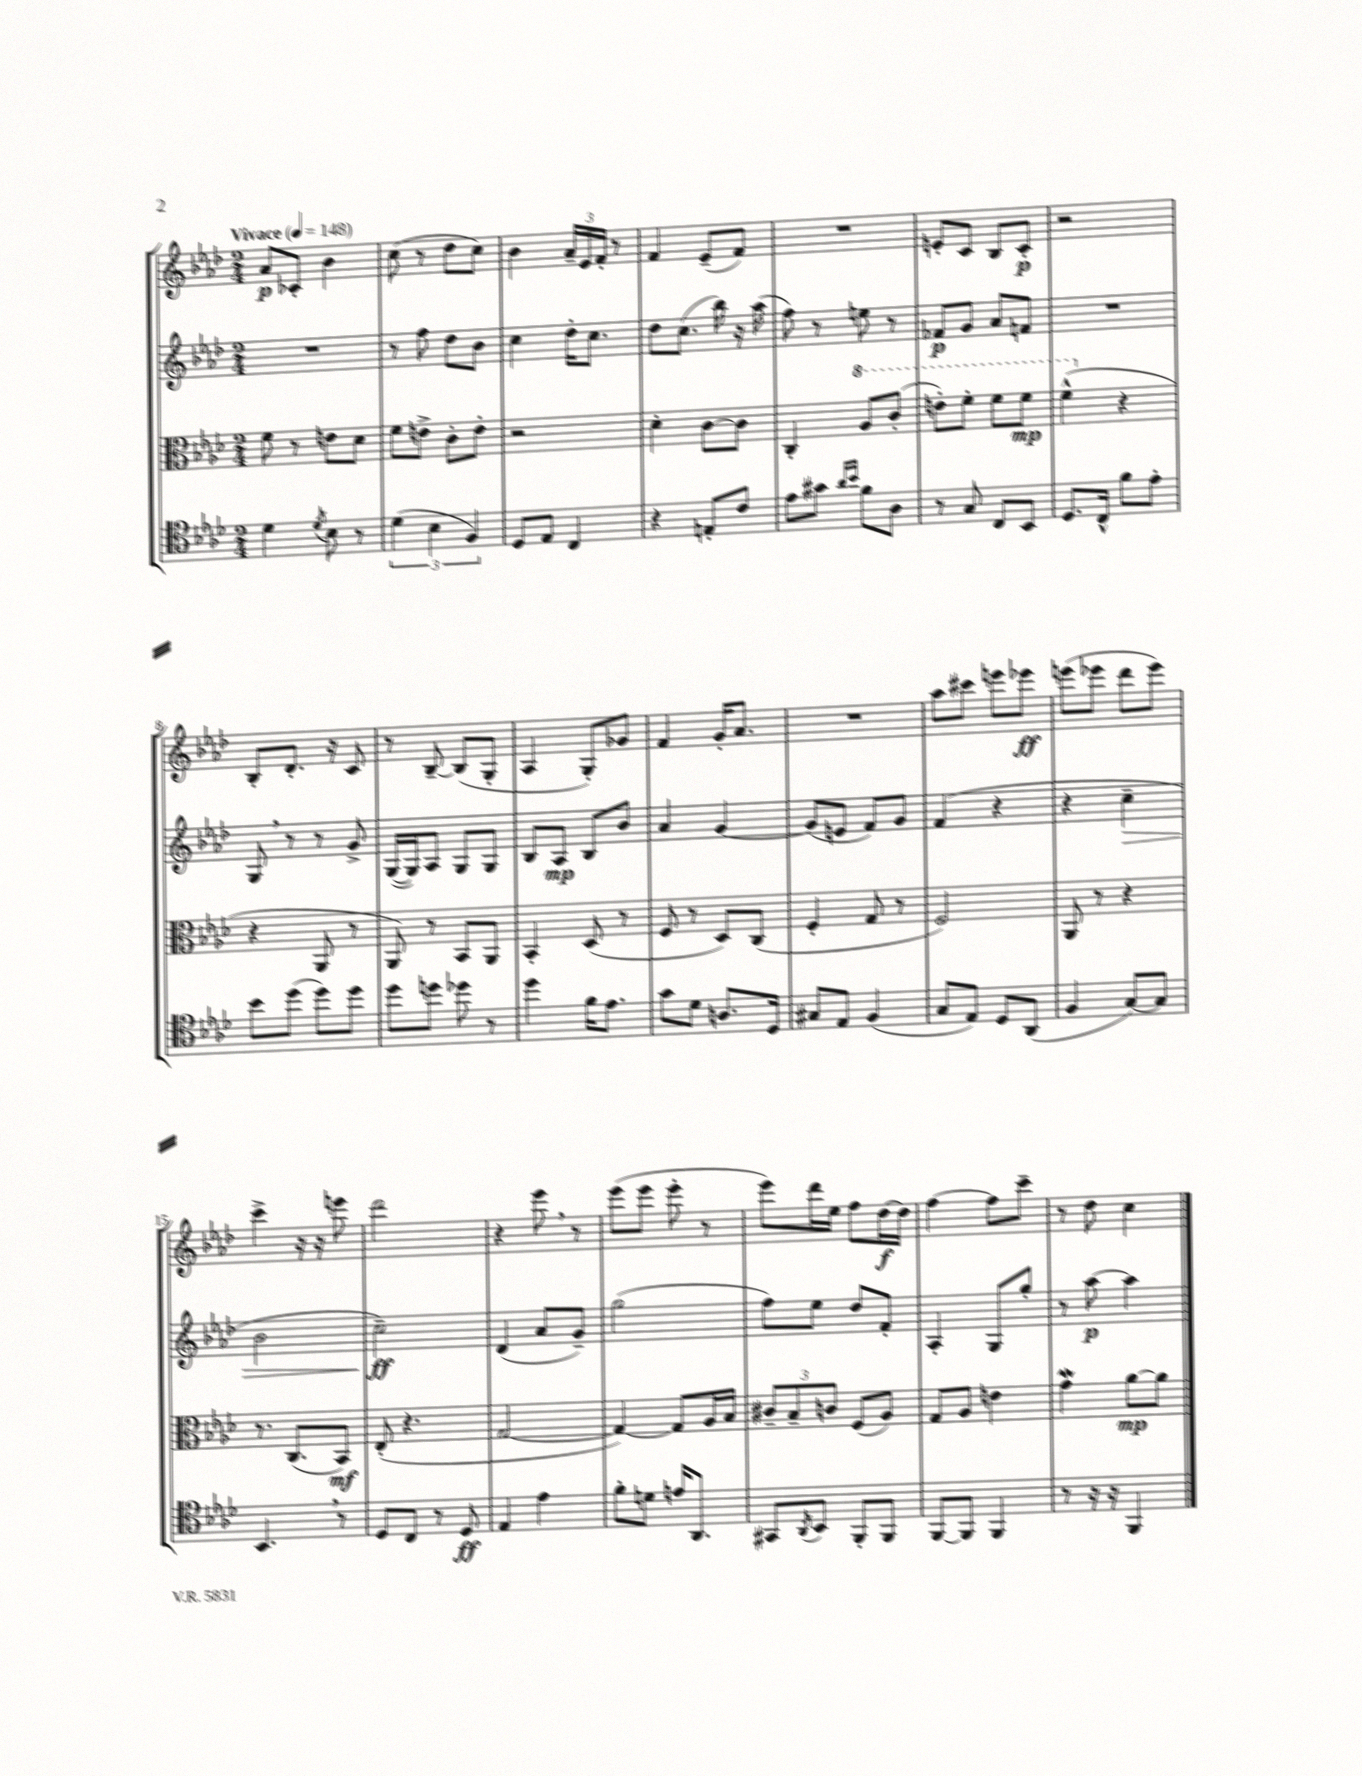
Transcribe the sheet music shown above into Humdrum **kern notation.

**kern	**kern	**kern	**kern
*staff4	*staff3	*staff2	*staff1
*clefC4	*clefC3	*clefG2	*clefG2
*k[b-e-a-d-]	*k[b-e-a-d-]	*k[b-e-a-d-]	*k[b-e-a-d-]
*M2/4	*M2/4	*M2/4	*M2/4
*MM148	*MM148	*MM148	*MM148
4d-	8f	2r	8a-
.	8r	.	8c-'
8qd-	.	.	.
8B-	8e	.	4b-
8r	8d-	.	.
=	=	=	=
(6d-	8f	8r	(8cc
.	8e^	8ff	8r
6B-	.	.	.
.	8c'	8dd-	8dd-
6F)	.	.	.
.	8e'	8b-	8cc)
=	=	=	=
8D-	2r	4cc	4b-
8E-	.	.	.
4C	.	16dd-'	24a-~
.	.	.	24e-
.	.	8.cc	.
.	.	.	24f'
.	.	.	8r
=	=	=	=
4r	4d-'	8dd-	4f
.	.	(8.cc	.
8E'	[8c	.	(8e-~
.	.	16bb-)	.
8c	8c]	16r	8f)
.	.	(16aa-	.
=	=	=	=
8e-	4C'	8ff)	2r
8g#	.	8r	.
16qqa-	.	.	.
16qqb-	.	.	.
8f	8a-	8ee	.
8A-	(8cc'	8r	.
=	=	=	=
8r	8ee')	8f-	8e'
8G	8ff'	8g	8c
8C	8ff	8a-	8B-
8BB-	8ff	8f	8c'
=	=	=	=
8.D-	(4ff^^	2r	2r
16C^^	.	.	.
8f	4r	.	.
8e-'	.	.	.
=	=	=	=
8b-	4r	8G	8B-'
(8dd-	.	8r	8.d-'
8dd-)	8AA-	8r	.
.	.	.	16r
8dd-	8r	8g^	8c
=	=	=	=
8dd-	8AA-)	([16G	8r
.	.	16G])	.
8dd	8r	8A-	[8B-~
8dd-	8BB-	8G	(8B-]
8r	8AA-	8G	8G'
=	=	=	=
4dd-	4BB-'	8B-	4A-
.	.	8A-	.
16f	(8D-	8B-	8G')
8.e-	.	.	.
.	8r	8b-	8g-
=	=	=	=
8g	8F	4a-	4f
8d-	8r	.	.
8.A	8D-)	[4g	16g'
.	.	.	8.a-
.	(8C	.	.
16D-	.	.	.
=	=	=	=
8G#	4F'	(8g]	2r
8E-	.	8e	.
(4F	8G	8f)	.
.	8r	8g	.
=	=	=	=
8G	2F)	(4f	8aa-
8E-)	.	.	8ccc#
8D-	.	4r	8eee
(8AA-	.	.	8eee-
=	=	=	=
4F	8AA-	4r	(8eee
.	8r	.	8eee-
[8G)	4r	4cc~	8ddd-
8G]	.	.	8eee-)
=	=	=	=
4.BB-	8.r	2b-	4ccc^
.	(8.C	.	.
.	.	.	16r
.	.	.	16r
8r	8BB-)	.	8eee
=	=	=	=
8D-	(8E-'	2cc~)	2ddd-
8C	4.r	.	.
8r	.	.	.
8D-	.	.	.
=	=	=	=
4E-	[2G	(4d-	4r
4e-	.	8a-	8eee-
.	.	8g~)	8r
=	=	=	=
8f'	4G_)	(2gg	(8eee-
8d	.	.	8eee-
16e	8G]	.	8eee-'
8.AA-	.	.	.
.	16A-	.	8r
.	16B-	.	.
=	=	=	=
8GG#	12c#~	8ff)	8eee-)
.	12B-~	.	.
8qAA-	.	.	.
8BB-	.	8ee-	16ddd-
.	12c	.	.
.	.	.	16ee-
8FF'	(8F	8dd-	8ff
8FF	8A-)	8f'	[16dd-
.	.	.	16dd-]
=	=	=	=
[8FF	8G	4A-'	[4ff
8FF]	8A-	.	.
4FF	4e	8G	8ff]
.	.	8gg'	8ccc~
=	=	=	=
8r	4g	8r	8r
16r	.	[8aa-	8dd-
16r	.	.	.
4FF	[8a-	4aa-]	4cc
.	8a-]	.	.
==	==	==	==
*-	*-	*-	*-
